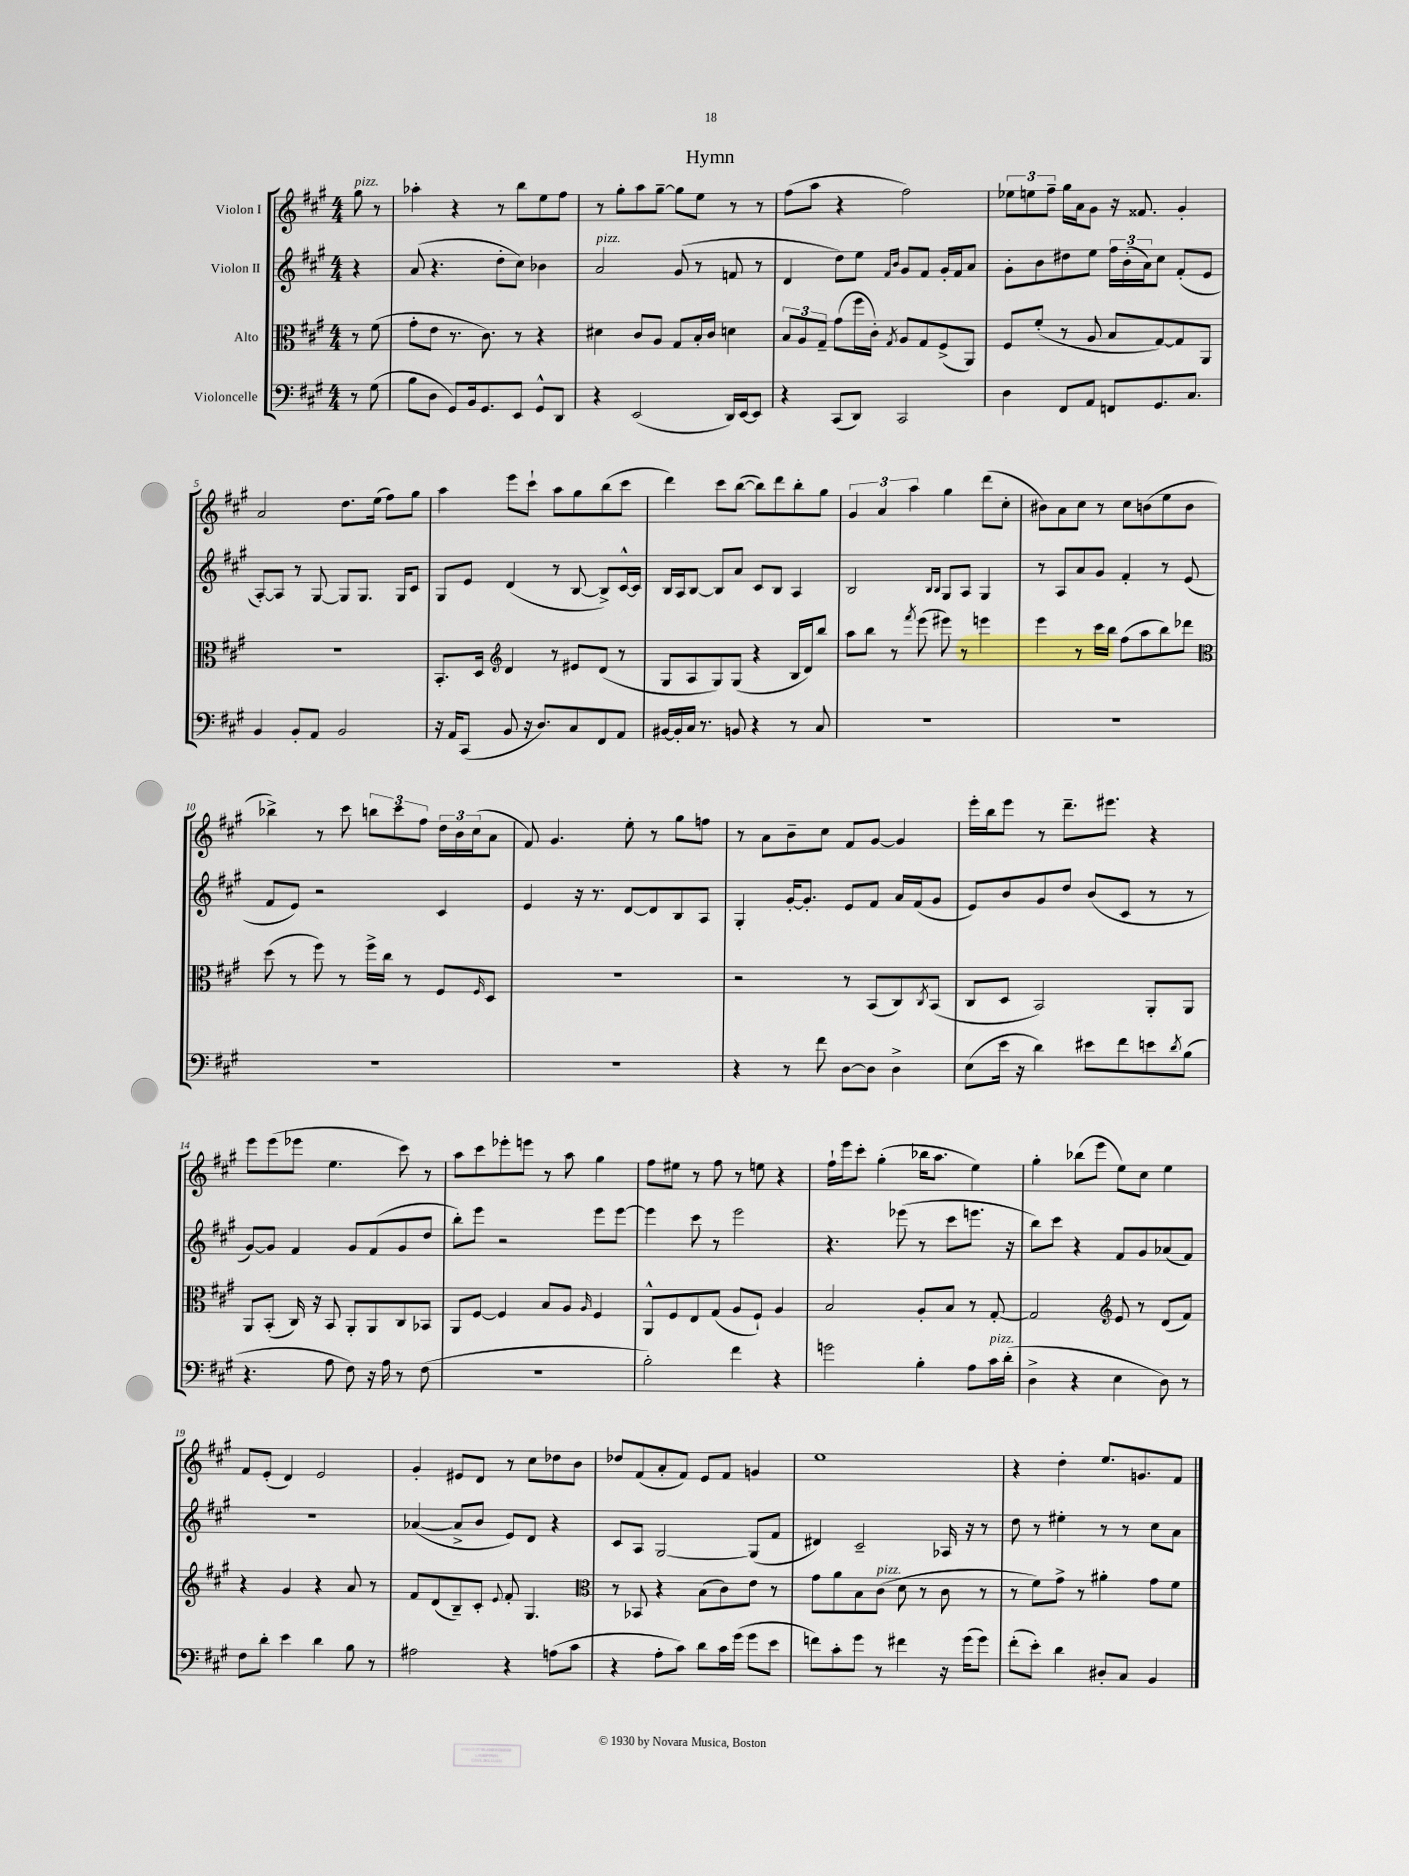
\header { title = "Hymn" }
<<
\new StaffGroup <<
\new Staff = "s0" \with { instrumentName = "Violon I" } {
    \clef treble \key a \major \numericTimeSignature \time 4/4 \partial 4
    gis''8^\markup { \italic "pizz." } r8 |
    aes''4-. r4 r8 b''8 e''8 fis''8 |
    r8 gis''8-. a''8 gis''8~-- gis''8 e''8 r8 r8 |
    fis''8( a''8 r4 fis''2) |
    \tuplet 3/2 { ees''8 e''8 fis''8-- } gis''16 a'16 gis'8 r16 fisis'8. gis'4-. |
    a'2 d''8. e''16( fis''8) gis''8 |
    a''4 e'''8 cis'''8-! a''8 gis''8 b''8( cis'''8 |
    d'''4) cis'''8 b''8~( b''8) d'''8 b''8-. gis''8 |
    \tuplet 3/2 { gis'4 a'4 a''4 } gis''4 d'''8( cis''8-. |
    bis'8) a'8 cis''8 r8 cis''8 b'8( e''8 b'8 |
    bes''4->) r8 cis'''8 \tuplet 3/2 { b''8 cis'''8 fis''8 } \tuplet 3/2 { d''16 b'16 cis''16( } a'8 |
    fis'8) gis'4. e''8-. r8 gis''8 f''8 |
    r8 a'8 b'8-- cis''8 fis'8 gis'8~ gis'4 |
    e'''16-. b''16 e'''8 r8 d'''8.-- eis'''8. r4 |
    e'''8 e'''8( ees'''8 e''4. cis'''8) r8 |
    a''8 cis'''8 ees'''8-. e'''8 r8 a''8 gis''4 |
    fis''8 eis''8 r8 fis''8 r8 e''8 r4 |
    fis''16-! e'''16 cis'''8-. gis''4-.( bes''16 a''8. e''4) |
    gis''4-. bes''8( e'''8 e''8) cis''8 e''4 |
    fis'8 e'8-.( d'4) e'2 |
    gis'4-. eis'8 d'8 r8 cis''8 des''8 b'8 |
    des''8 fis'8( a'8-. fis'8) e'8 fis'8 g'4 |
    e''1 |
    r4 d''4-. e''8. g'8. fis'8 \bar "|." |
}
\new Staff = "s1" \with { instrumentName = "Violon II" } {
    \clef treble \key a \major \numericTimeSignature \time 4/4 \partial 4
    r4 |
    a'8( r4. d''8-. cis''8) bes'4 |
    a'2^\markup { \italic "pizz." } gis'8( r8 f'8 r8 |
    d'4 d''8) e''8 \grace { fis'16 b'16 } gis'8 fis'8 gis'16-. fis'16 a'8 |
    gis'8-. b'8 dis''8 e''8 \tuplet 3/2 { fis''16 b'16-.( a'16) } cis''8 fis'8-.( e'8 |
    a8~-.) a8 r8 gis8~ gis8 gis8. gis16 cis'8 |
    gis8 e'8 d'4( r8 b8~ b8->) cis'16~-^ cis'16 |
    b16 a16 b8~ b8 a'8 cis'8 b8 a4 |
    b2 \grace { b16 b16 } gis8 a8 gis4 |
    r8 a8 a'8 gis'8 fis'4-. r8 e'8( |
    fis'8 e'8) r2 cis'4 |
    e'4 r16 r8. d'8~ d'8 b8 a8 |
    gis4-. gis'16~-. gis'8.-. e'8 fis'8 a'16 fis'16( gis'8 |
    e'8) b'8 gis'8 d''8 b'8( cis'8 r8 r8 |
    gis'8~) gis'8 fis'4 gis'8 fis'8( gis'8 d''8 |
    b''8-.) e'''8 r2 e'''8 e'''8~ |
    e'''4 cis'''8 r8 e'''2 |
    r4. ees'''8( r8 cis'''8 e'''8. r16 |
    b''8) cis'''8 r4 fis'8 gis'8 aes'8( fis'8) |
    R1 |
    aes'4~( aes'8-> b'8 e'8) d'8 r4 |
    cis'8 a8 gis2~ gis8( fis'8 |
    dis'4) cis'2-- aes16 r16 r8 |
    d''8 r8 eis''4-. r8 r8 cis''8 a'8 \bar "|." |
}
\new Staff = "s2" \with { instrumentName = "Alto" } {
    \clef alto \key a \major \numericTimeSignature \time 4/4 \partial 4
    r8 fis'8( |
    gis'8-. e'8 r8. cis'8.) r8 r4 |
    dis'4 cis'8 a8 gis8 b16-. cis'16 d'4 |
    \tuplet 3/2 { b8 a8 gis8-- } gis'8( fis''16 cis'16-.) \acciaccatura { gis8 } a8 gis8 fis8->( a,8) |
    fis8 fis'8-.( r8 a8 b8 gis8~) gis8 a,8 |
    r1 |
    b,8.-. d16 \clef treble d'4 r8 eis'8 d'8( r8 |
    gis8 a8 gis8) gis8( r4 b16 d'16) b''8 |
    a''8 b''8 r8 \acciaccatura { fis'''8 } e'''8( eis'''8) r8 e'''4 |
    e'''4 r8 cis'''16 b''16 fis''8( a''8 b''8) des'''8 |
    \clef alto d''8( r8 fis''8) r8 fis''16-> cis''16 r8 fis8 \grace { fis16 } d8 |
    R1 |
    r2 r8 b,8( cis8) \acciaccatura { cis8 } b,8( |
    cis8 d8 b,2) a,8-. a,8 |
    a,8 b,8-.( cis16) r16 b,8 a,8-. a,8 cis8 bes,8 |
    a,8 fis8~ fis4 b8 a8 \grace { a16 } fis4 |
    a,8-^ fis8 e8 gis8( a8 fis8-!) a4 |
    b2 a8-. b8 r8 gis8~-. |
    gis2 \clef treble e'8 r8 d'8( fis'8) |
    r4 gis'4 r4 a'8 r8 |
    fis'8 d'8( b8--) cis'8-. \appoggiatura { e'8 } fis'8-. gis4. |
    \clef alto r8 bes,8 r4 b8( cis'8) e'8 r8 |
    gis'8 a'8 b8 cis'8^\markup { \italic "pizz." }( d'8 r8 cis'8 r8 |
    r8 fis'8) gis'8-> r8 ais'4-. gis'8 fis'8 \bar "|." |
}
\new Staff = "s3" \with { instrumentName = "Violoncelle" } {
    \clef bass \key a \major \numericTimeSignature \time 4/4 \partial 4
    r8 gis8( |
    b8 d8 gis,8) b,16 gis,8. e,8 gis,8-^ d,8 |
    r4 e,2( d,16) e,16~ e,8 |
    r4 cis,8( d,8) cis,2 |
    d4 fis,8 a,8 f,8 gis,8. cis8. |
    b,4 b,8-. a,8 b,2 |
    r16 a,16 cis,8( b,8 r16 d8.) cis8 fis,8 a,8 |
    bis,16~ bis,16-. cis16 r8. b,8 r4 r8 cis8 |
    R1 |
    R1 |
    R1 |
    R1 |
    r4 r8 fis'8 d8~ d8 d4-> |
    e8( e'16 r16 d'4) eis'8 fis'8 e'8 \acciaccatura { d'8 } b8( |
    r4. a8 fis8) r16 a16 r8 fis8( |
    R1 |
    b2-.) fis'4 r4 |
    g'2 b4-. a8 cis'16^\markup { \italic "pizz." } d'16-.( |
    d4-> r4 e4 d8) r8 |
    fis8 d'8-. e'4 d'4 b8 r8 |
    ais2 r4 a8( cis'8 |
    r4 a8-. cis'8) d'8 cis'16 gis'16( gis'8 e'8 |
    f'8) cis'8-. gis'8 r8 fis'4 r16 gis'16( gis'8) |
    fis'8-.( e'8-.) d'4 dis8-. cis8 b,4 \bar "|." |
}
>>
>>
